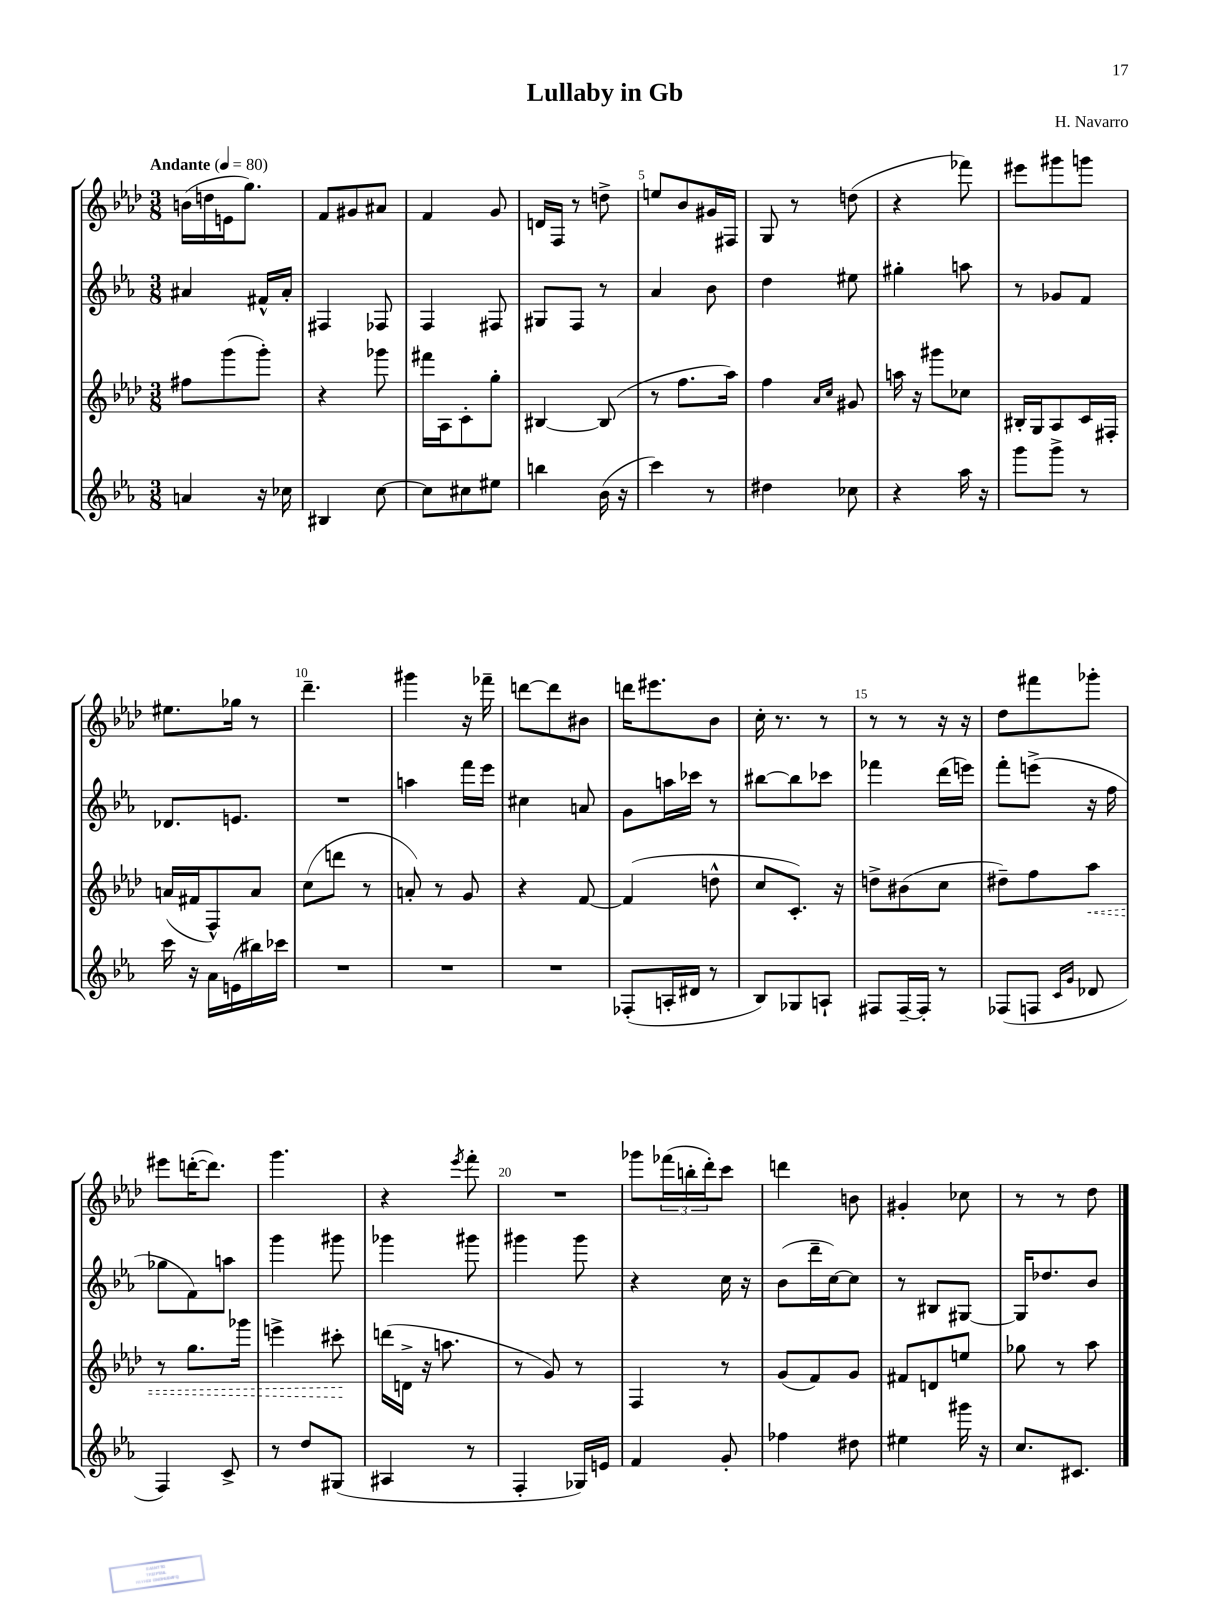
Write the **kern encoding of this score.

**kern	**kern	**dynam	**kern	**kern
*part4	*part3	*part3	*part2	*part1
*staff4	*staff3	*staff3	*staff2	*staff1
*clefG2	*clefG2	*	*clefG2	*clefG2
*k[b-e-a-]	*k[b-e-a-d-]	*	*k[b-e-a-]	*k[b-e-a-d-]
*M3/8	*M3/8	*	*M3/8	*M3/8
*MM80	*MM80	*	*MM80	*MM80
=1	=1	=1	=1	=1
!	!	!	!	!LO:TX:a:B:t=Andante
4an/	8ff#X\L	.	4a#X/	(16bn\LL
.	.	.	.	16ddn\
.	(8ggg\	.	.	16en\J
.	.	.	.	8.gg\J)
16r	8ggg'\J)	.	16f#X^^/LL	.
16cc-X\	.	.	16a#'/JJ	.
=2	=2	=2	=2	=2
4B#X/	4r	.	4F#X/	8f/L
.	.	.	.	8g#X/
[8cc\	8ggg-X\	.	8F-X/	8a#X/J
=3	=3	=3	=3	=3
8cc\L]	16fff#X\LL	.	4F/	4f/
.	16A-\J	.	.	.
8cc#X\	8c'\	.	.	.
8ee#X\J	8gg'\J	.	8F#X/	8g/
=4	=4	=4	=4	=4
4bbn\	[4B#X/	.	8G#X/L	16dn/LL
.	.	.	.	16F/JJ
.	.	.	8F/J	8r
(16b-\	(8B#/]	.	8r	8ddn^\
16r	.	.	.	.
=5	=5	=5	=5	=5
4ccc\)	8r	.	4a-/	8een/L
.	8.ff\L	.	.	8b-/
8r	.	.	8b-\	16g#X/L
.	16aa-\Jk)	.	.	16F#X/JJ
=6	=6	=6	=6	=6
4dd#X\	4ff\	.	4dd\	8G/
.	.	.	.	8r
.	16qqa-/LL	.	.	.
.	16qqcc/JJ	.	.	.
8cc-X\	8g#X/	.	8ee#X\	(8ddn\
=7	=7	=7	=7	=7
4r	16aan\	.	4gg#X'\	4r
.	16r	.	.	.
.	8ggg#X\L	.	.	.
16aa-\	8cc-X\J	.	8aan\	8fff-X\)
16r	.	.	.	.
=8	=8	=8	=8	=8
8ggg\L	16B#X'/LL	.	8r	8eee#X\L
.	16G/J	.	.	.
8ggg^\J	8A-/	.	8g-X/L	8ggg#X\
8r	16c/L	.	8f/J	8gggn\J
.	16F#X'/JJ	.	.	.
!!LO:LB:g=z
=9	=9	=9	=9	=9
16ccc\	(16an/LL	.	8.d-X/L	8.ee#X\L
16r	16f#X/J	.	.	.
16a-\LL	8F^^/)	.	.	.
(16en\	.	.	8.en/J	16gg-X\Jk
16bb#X\)	8a/J	.	.	8r
16ccc-X\JJ	.	.	.	.
=10	=10	=10	=10	=10
4.r	(8cc\L	.	4.r	4.ddd-~\
.	8dddn\J	.	.	.
.	8r	.	.	.
=11	=11	=11	=11	=11
4.r	8an'/)	.	4aan\	4ggg#X\
.	8r	.	.	.
.	8g/	.	16fff\LL	16r
.	.	.	16eee-\JJ	16fff-X~\
=12	=12	=12	=12	=12
4.r	4r	.	4cc#X\	[8dddn\L
.	.	.	.	8ddd\]
.	[8f/	.	8an/	8b#X\J
=13	=13	=13	=13	=13
(8F-X'/L	(4f/]	.	8g\L	16dddn\KL
.	.	.	.	8.eee#X\
16An'/L	.	.	16aan\L	.
16d#X/JJ	.	.	16ccc-X\JJ	.
8r	8ddn^^\	.	8r	8b-\J
=14	=14	=14	=14	=14
8B-/L)	8cc/L	.	[8bb#X\L	16cc'\
.	.	.	.	8.r
8G-X/	8.c'/J)	.	8bb#\]	.
8An`/J	.	.	8ccc-X\J	8r
.	16r	.	.	.
=15	=15	=15	=15	=15
8F#X/L	8ddn^\L	.	4fff-X\	8r
[16F#~/L	(8b#X\	.	.	8r
16F#'/JJ]	.	.	.	.
8r	8cc\J	.	(16ddd\LL	16r
.	.	.	16eeen\JJ)	16r
=16	=16	=16	=16	=16
(8F-X/L	8dd#X~\L)	.	8fff'\L	8dd-\L
8Fn/J	8ff\	.	(8eeen^\J	8fff#X\
16qqc/LL	.	.	.	.
16qqg/JJ	.	.	.	.
!	!	!LO:HP:b	!	!
8d-X/	8aa-\J	<	16r	8ggg-X'\J
.	.	.	16ff\	.
!!LO:LB:g=z
=17	=17	=17	=17	=17
4F/)	8r	.	8gg-X\L	8eee#X\L
.	8.gg\L	.	8f\)	([16dddn'\K
.	.	.	.	8.ddd\J])
8c^/	.	.	8aan\J	.
.	16ggg-X\Jk	.	.	.
=18	=18	=18	=18	=18
8r	4eeen^\	.	4ggg\	4.ggg\
8dd/L	.	.	.	.
(8G#X/J	8ccc#X'\	.	8ggg#X\	.
.	.	[	.	.
=19	=19	=19	=19	=19
4A#X/	(16dddn\LL	.	4ggg-X\	4r
.	16dn^\JJ	.	.	.
.	16r	.	.	.
.	8.aan\	.	.	.
.	.	.	.	8qeee-/
8r	.	.	8ggg#X\	8fff'\
=20	=20	=20	=20	=20
4F'/	8r	.	4ggg#X\	4.r
.	8g/)	.	.	.
16G-X/LL)	8r	.	8ggg#\	.
16en/JJ	.	.	.	.
=21	=21	=21	=21	=21
4f/	4F/	.	4r	8ggg-X\L
.	.	.	.	(24fff-X\L
.	.	.	.	24bbn'\
.	.	.	.	24ddd-'\J)
8g'/	8r	.	16cc\	8ccc\J
.	.	.	16r	.
=22	=22	=22	=22	=22
4ff-X\	(8g/L	.	(8b-\L	4dddn\
.	8f/)	.	16ddd~\L	.
.	.	.	[16cc\J)	.
8dd#X\	8g/J	.	8cc\J]	8bn\
=23	=23	=23	=23	=23
4ee#X\	8f#X/L	.	8r	4g#X'/
.	8dn/	.	8B#X/L	.
16ggg#X\	8een/J	.	[8G#X/J	8cc-X\
16r	.	.	.	.
=24	=24	=24	=24	=24
8.cc/L	8gg-X\	.	16G#/KL]	8r
.	.	.	8.dd-X/	.
.	8r	.	.	8r
8.c#X/J	.	.	.	.
.	8aa-\	.	8b-/J	8dd-\
==	==	==	==	==
*-	*-	*-	*-	*-
